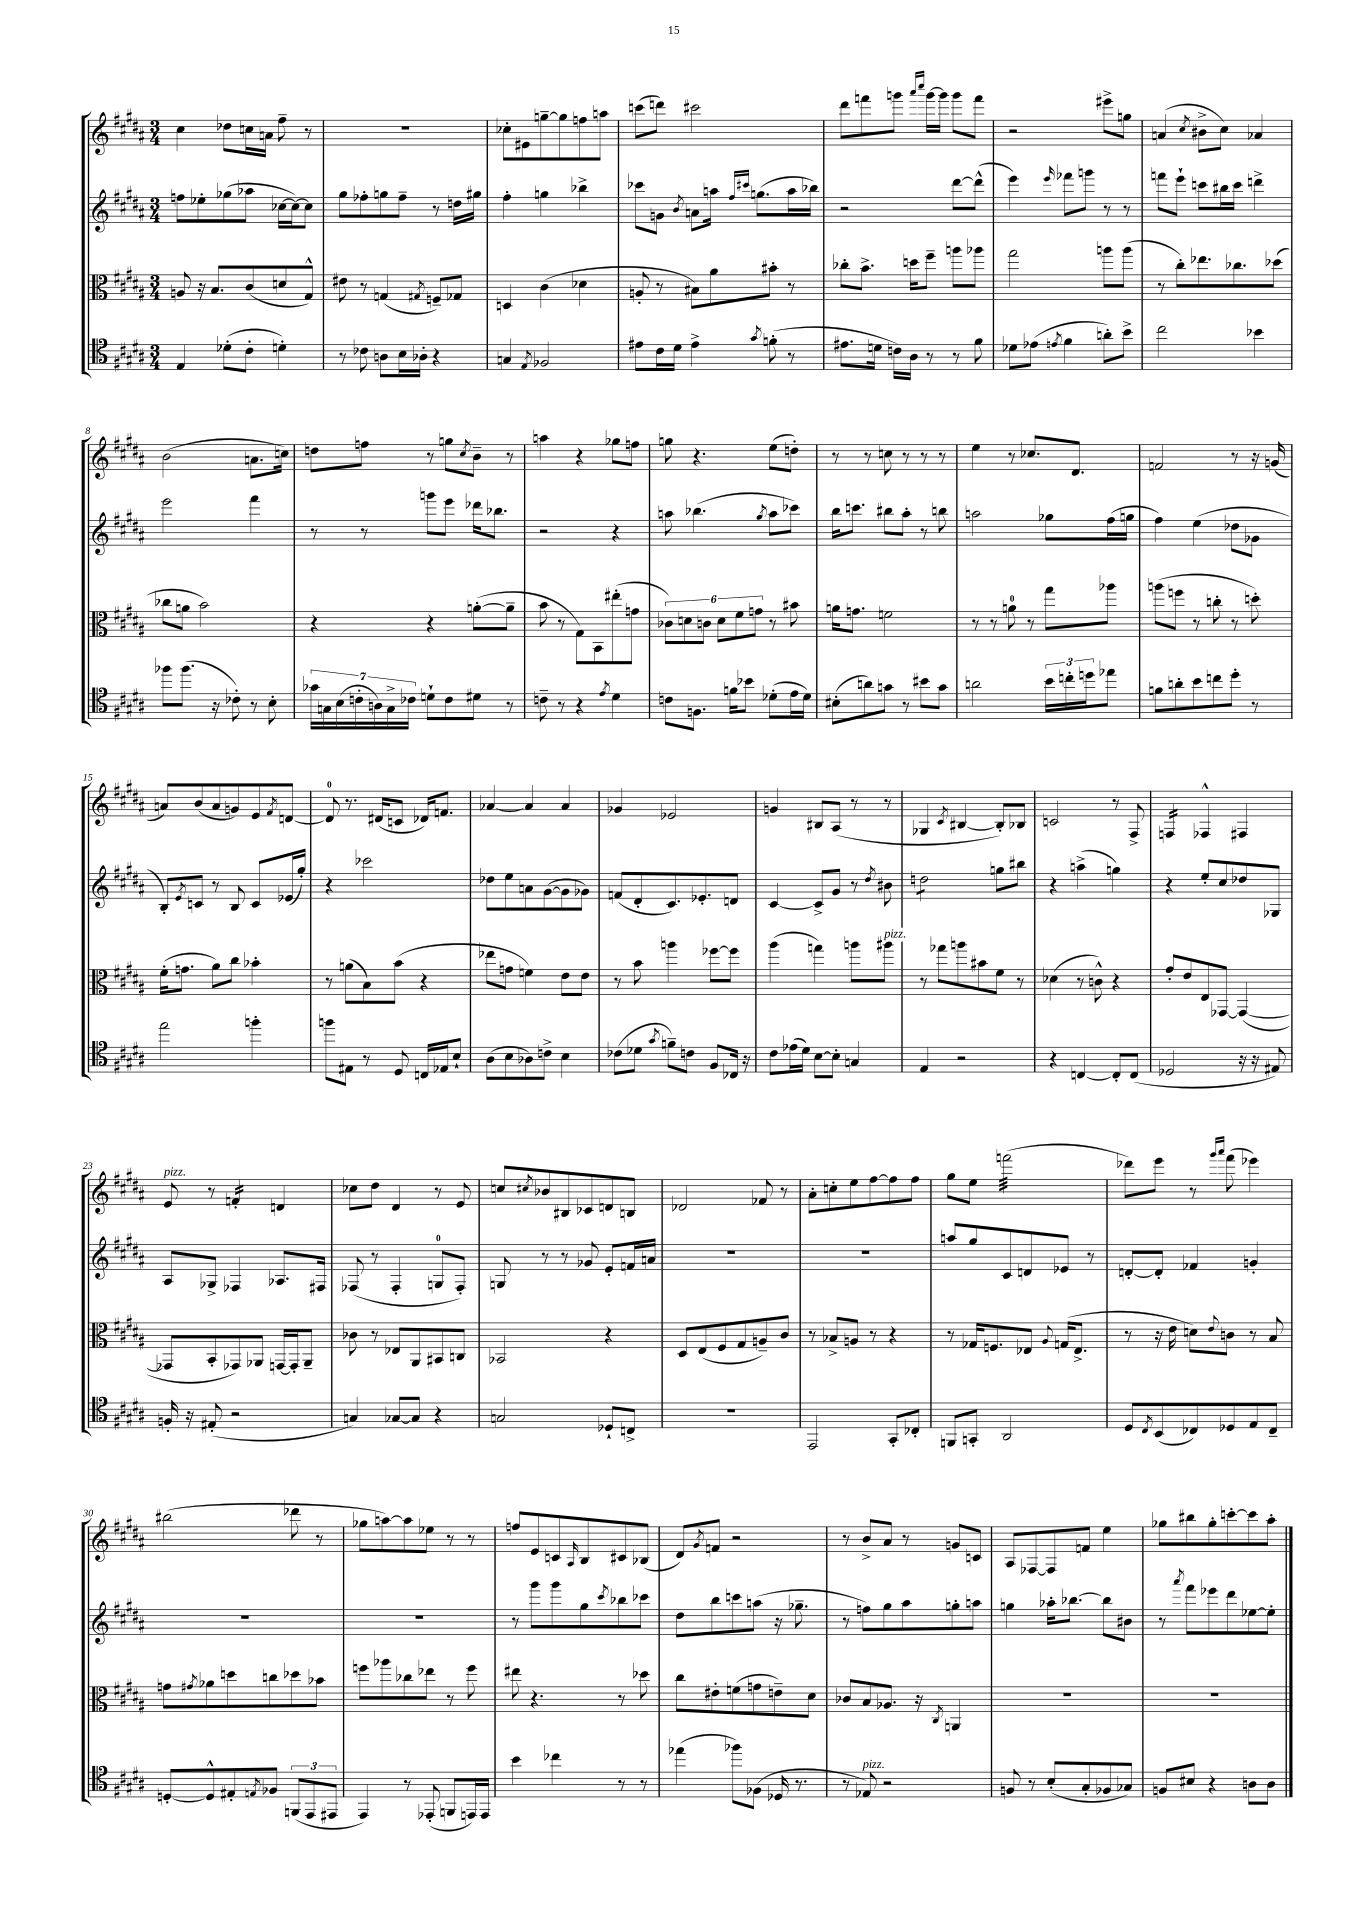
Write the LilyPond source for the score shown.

<<
\new StaffGroup <<
\new Staff = "s0" {
    \clef treble \key b \major \numericTimeSignature \time 3/4
    cis''4 des''8 c''16 a'16 fis''8-- r8 |
    R2. |
    ces''8-. eis'8 g''8~-- g''8 f''8 a''8 |
    c'''8( d'''8) cis'''2 |
    dis'''8 f'''8 g'''8 \grace { ais'''16 cis''''16 } g'''16~ g'''16 g'''8 f'''8 |
    r2 eis'''8-> g''8 |
    a'4( \acciaccatura { cis''8 } bis'8-> cis''8) aes'4 |
    b'2( a'8. c''16) |
    d''8 f''8 r8 g''8 \acciaccatura { cis''8 } b'8-- r8 |
    a''4 r4 ges''8 f''8 |
    g''8 r4. e''8( d''8-.) |
    r8 r8 c''8 r8 r8 r8 |
    e''4 r8 ces''8. dis'8. |
    f'2 r8 r16 g'16( |
    a'8) b'8( a'8 g'8) e'8 \acciaccatura { fis'8 } d'8~ |
    d'8-0 r8. dis'16( c'8 des'16) f'8. |
    aes'4~ aes'4 aes'4 |
    ges'4 ees'2 |
    g'4 bis8 ais8( r8 r8 |
    ges4 \acciaccatura { cis'8 } bis4~ bis8-.) bes8 |
    c'2 r8 fis8-> |
    f4:16 fes4-^ fis4 |
    e'8^\markup { \italic "pizz." } r8 f'4:16-. d'4 |
    ces''8 dis''8 dis'4 r8 e'8 |
    c''8 \acciaccatura { cis''8 } bes'8 bis8 ces'8 d'8 b8 |
    des'2 fes'8 r8 |
    ais'8-. c''8-. e''8 fis''8~ fis''8 fis''8 |
    gis''8 e''8 f'''2:32( |
    des'''8) e'''8 r8 \grace { gis'''16 ais'''16 } fis'''8( ees'''4) |
    bis''2( des'''8 r8 |
    ges''8 a''8~) a''8 ees''8 r8 r8 |
    f''8 e'8 c'8 \grace { ais16 } b8 cis'8 bes8( |
    dis'8) \acciaccatura { gis'8 } f'8 r2 |
    r8 b'8-> ais'8 r8 g'8 c'8 |
    ais8 fes8~ fes8 f'8 e''4 |
    ges''8 bis''8 ges''8-. c'''8~-. c'''8 ais''8-. \bar "|." |
}
\new Staff = "s1" {
    \clef treble \key b \major \numericTimeSignature \time 3/4
    f''8 ees''8-. ges''8( aes''8 ces''16~ ces''16~) ces''8 |
    gis''8 fes''8-. g''8 fes''8-- r8 d''16 gis''16 |
    fis''4-. g''4 bes''4-> |
    ces'''8 g'8 \acciaccatura { b'8 } a'8 a''16 \grace { fis''16 cis'''16 } g''8.( a''16 bes''16) |
    r2 dis'''8~ dis'''8-^( |
    e'''4) \grace { e'''16 } fes'''8 g'''8 r8 r8 |
    f'''8 e'''8-! c'''8 bis''16 c'''16 d'''4-> |
    e'''2 fis'''4 |
    r8 r8 g'''8 e'''8 des'''16 bes''8. |
    r2 r4 |
    a''8 bes''4.( \acciaccatura { gis''8 } a''8 ces'''8) |
    b''16 c'''8. bis''8 ais''8-. r8 b''8 |
    a''2 ges''8 fis''16( g''16 |
    fis''4) e''4( des''8 ges'8 |
    b8-.) \acciaccatura { e'8 } c'8 r8 b8 c'8 ees'16( gis''16-.) |
    r4 ces'''2 |
    des''8 e''8 a'8 gis'8~( gis'8 ges'8) |
    f'8( dis'8-. cis'8.) ees'8.-. d'8 |
    cis'4~ cis'8-> gis'8 r8 \acciaccatura { dis''8 } bis'8 |
    d''2:8 g''8 bis''8 |
    r4 a''4->( g''4) |
    r4 e''8-. cis''8 des''8 ges8 |
    ais8 ges8-> fes4 aes8. fis16 |
    fes8( r8 fes4-. g8-0 fes8-.) |
    g8 r8 r8 ges'8 e'8-. f'16 a'16 |
    R2. |
    R2. |
    a''8 gis''8 cis'8 d'8 ees'8 r8 |
    d'8~-. d'8-. fes'4 g'4-. |
    R2. |
    R2. |
    r8 gis'''8 gis'''8 gis''8 \acciaccatura { cis'''8 } bes''8 ces'''8 |
    dis''8 b''8 c'''8 a''8( r16 ges''8.-- |
    r8 f''8) gis''8 ais''8 g''8-. a''8 |
    g''4 aes''16-. bes''8.~ bes''8 bis'8 |
    r8 \acciaccatura { ais'''8 } fis'''8 ees'''8 dis'''8 ees''8~ ees''8-. \bar "|." |
}
\new Staff = "s2" {
    \clef alto \key b \major \numericTimeSignature \time 3/4
    a8 r16 b8. cis'8( d'8 gis8-^) |
    eis'8 r8 g4( \acciaccatura { gis8 } f8--) ges8 |
    d4 cis'4( des'4 |
    a8-. r8 bis8) ais'8 bis'8-. r8 |
    ces''8-. b'8.-> d''16 fis''8-- a''8 aes''8 |
    gis''2 a''8 a''8( |
    r8 cis''8-.) ees''8. ces''8. des''8( |
    ces''8 a'8 b'2) |
    r4 r4 a'8~-.( a'8-- |
    b'8 r8 gis8) b,8 eis''8-.( g'8 |
    \tuplet 6/4 { ces'8) d'8 c'8 d'8 fis'8 g'8 } r8 bis'8 |
    a'16 g'8. f'2 |
    r8 r8 a'8-0 r8 gis''8 aes''8 |
    a''8( f''8 r8 c''8-. r8 d''8-.) |
    fis'16-.( g'8. ais'8) cis''8 bes'4-. |
    r8 a'8( b8) b'8( r4 |
    ees''8 g'8 f'4) e'8 e'8 |
    r8 b'8 a''4 fes''8~ fes''8 |
    ais''4( g''4) a''8 ais''8^\markup { \italic "pizz." } |
    r8 ges''8 a''8 bis'8 fis'8 r8 |
    des'4( r8 c'8-^) r4 |
    gis'8-. e'8 e8 ges,8~ ges,4~( |
    ges,8 b,8-. ges,8) aes,8 g,16~ g,16-. aes,8-- |
    ces'8 r8 ees8 ais,8 bis,8 c8 |
    bes,2 r4 |
    dis8 e8( fis8 gis8 a8--) cis'8 |
    r8 bes8-> a8 r8 r4 |
    r8 ges16 f8. ees8 \appoggiatura { ais8 } g16( ees8.-> |
    r8 r16 e'16 d'8) \appoggiatura { e'8 } c'8 r8 b8 |
    g'8 \acciaccatura { gis'8 } aes'8 d''8 c''8 des''8 bes'8 |
    f''8 aes''8 ces''8 ees''8 r8 f''8 |
    eis''8 r4. r8 des''8 |
    cis''8 eis'8-. f'8( g'8 e'8--) dis'8 |
    ces'8 b8 aes8. r16 \acciaccatura { cis8 } a,4 |
    R2. |
    R2. \bar "|." |
}
\new Staff = "s3" {
    \clef tenor \key b \major \numericTimeSignature \time 3/4
    e4 des'8-.( cis'8-. d'4-.) |
    r8 ces'8 a8 b16 aes16-. r4 |
    g4 \acciaccatura { e8 } fes2 |
    eis'8 cis'16 dis'16 eis'4-> \acciaccatura { gis'8 } f'8-.( r8 |
    eis'8. d'16 c'16) ais16 r8 r8 fis'8 |
    des'8 ees'8( \acciaccatura { e'8 } fis'4 a'8-.) b'8-> |
    cis''2 bes'4 |
    fes''8 fes''8.( r16 ces'8-.) r8 b8-. |
    \tuplet 7/4 { ges'16 g16 b16( c'16-. a16) g16-> ces'16 } d'8-! ces'8 dis'8 r8 |
    c'8-- r8 r4 \acciaccatura { e'8 } dis'4 |
    c'8 f8. f'16 bes'8 des'8-.( e'16 des'16) |
    bis8-.( a'8) g'8 r8 bis'8 g'8 |
    a'2 \tuplet 3/2 { b'16 c''16-. d''16 } ees''8 |
    f'8 a'8-. b'8 c''8 dis''8-. r8 |
    e''2 f''4-. |
    f''8 eis8 r8 dis8 c16 ees16 b8-! |
    ais8( b8 aes8) c'8-> b4 |
    ces'8( des'8 \acciaccatura { gis'8 } f'8--) c'8 fis8 ces16 r16 |
    cis'8 ees'16( dis'16) b8~ b8-. g4 |
    e4 r2 |
    r4 c4~ c8-. c8( |
    des2 r16 r16 eis8) |
    f16-. r16 eis8-.( r2 |
    g4) ges8~ ges8 r4 |
    g2 des8-! c8-> |
    R2. |
    e,2 gis,8-. ces8-. |
    f,8 g,8-. ais,2 |
    dis8 \acciaccatura { cis8 } b,8( ces8) des8 e8 ces8-- |
    d8~-. d8-^ eis8-. \acciaccatura { e8 } fes8 \tuplet 3/2 { f,8( e,8 eis,8 } |
    e,4) r8 ees,8-.( f,8 e,16) e,16 |
    b'4 ces''4 r8 r8 |
    ees''4( fes''8) fes8( des16 r8. |
    r8 ees8^\markup { \italic "pizz." }) r2 |
    f8 r8 b8-.( gis8-. fes8 ges8) |
    f8 bis8 r4 a8 a8 \bar "|." |
}
>>
>>
